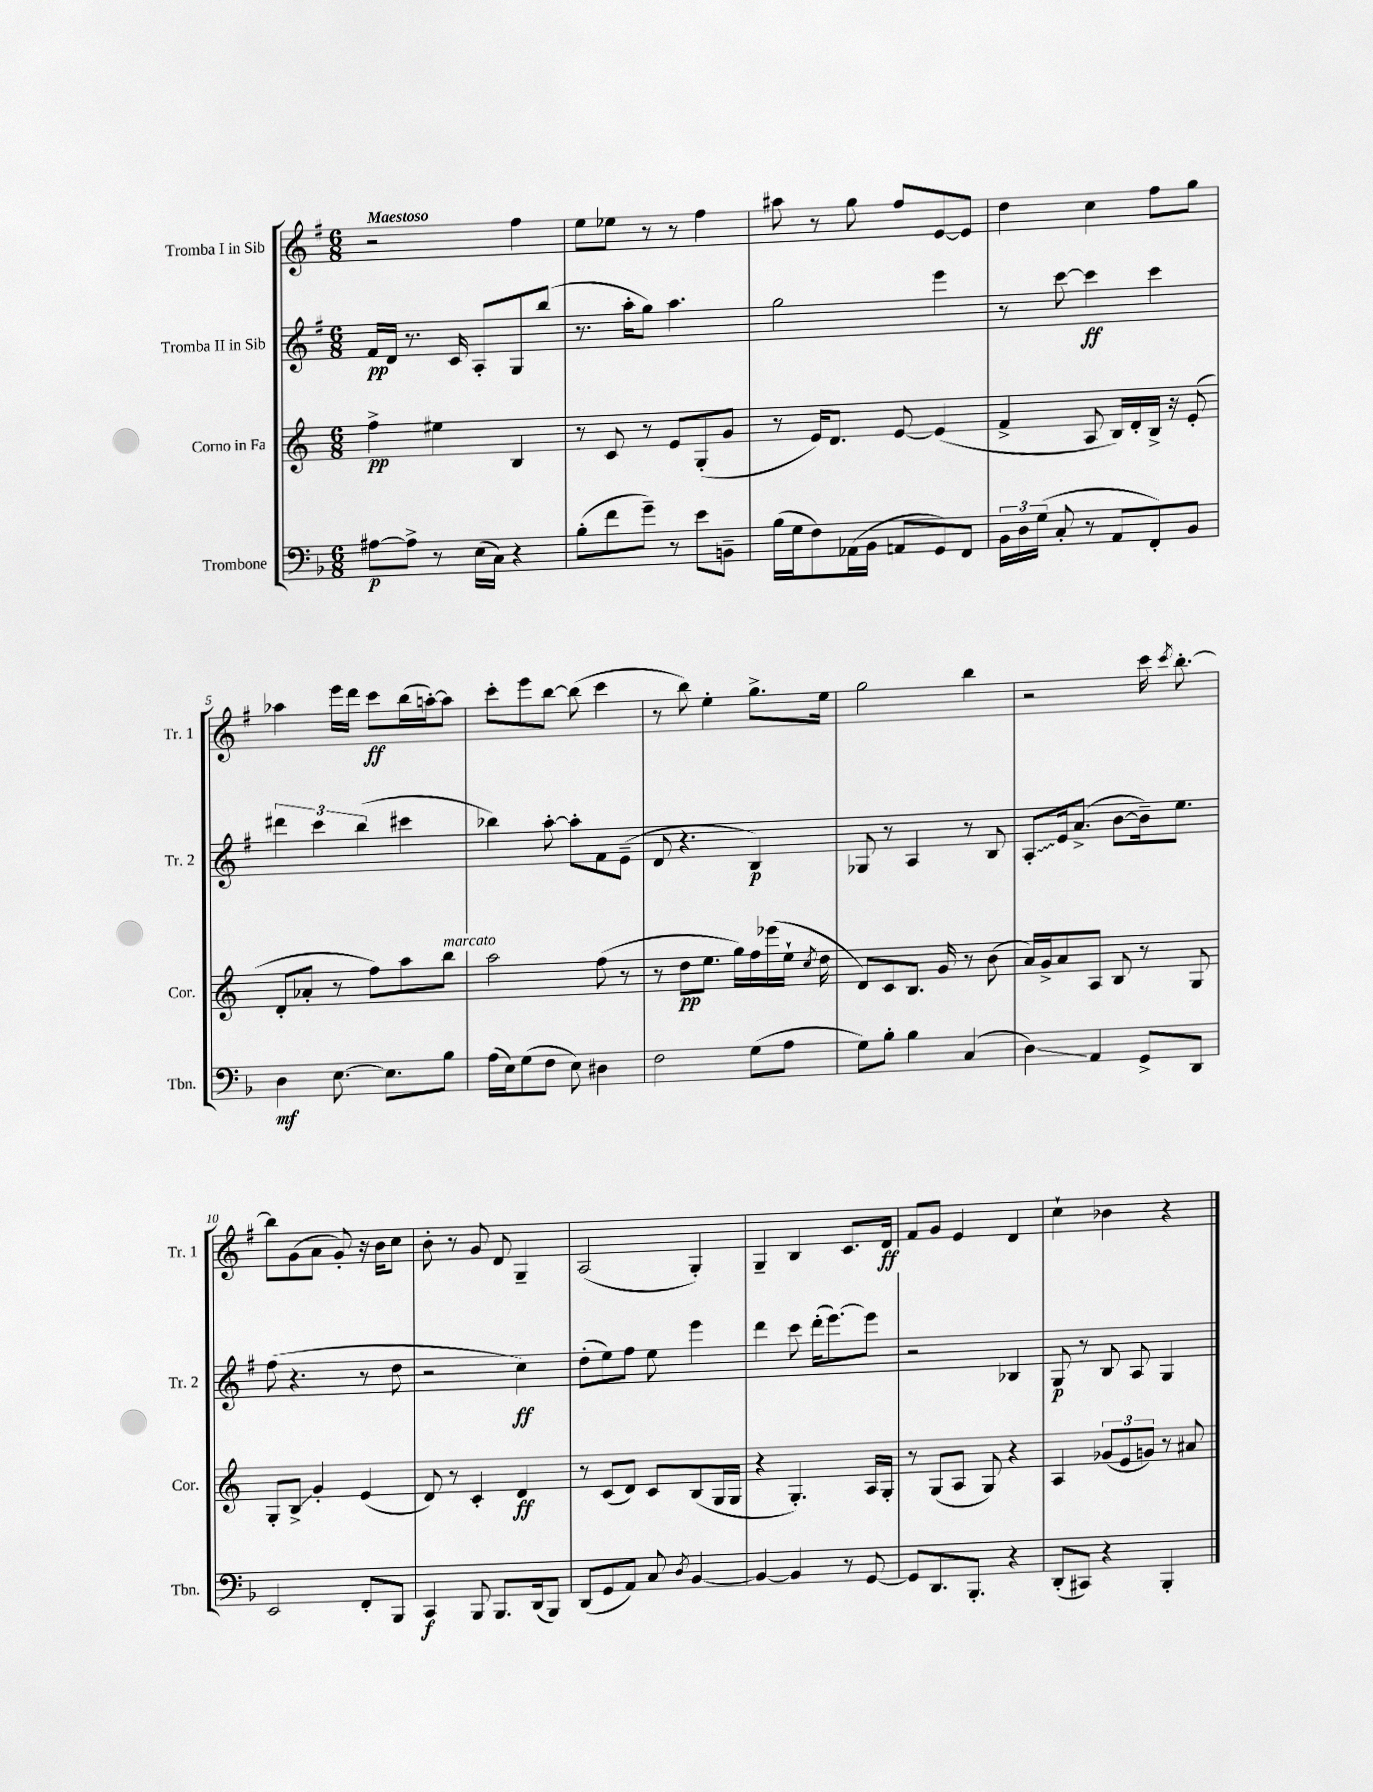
<<
\new StaffGroup <<
\new Staff = "s0" \with { instrumentName = "Tromba I in Sib" shortInstrumentName = "Tr. 1" } {
    \clef treble \key g \major \numericTimeSignature \time 6/8 \tempo "Maestoso"
    \autoBeamOff r2 fis''4 |
    e''8[ ees''8] r8 r8 fis''4 |
    ais''8 r8 g''8 fis''8[ e'8~ e'8] |
    d''4 c''4 fis''8[ g''8] |
    aes''4 e'''16[ d'''16] c'''8[\ff b''16( a''16~-.) a''8] |
    c'''8[-. e'''8 b''8]~ b''8( c'''4 |
    r8 b''8) e''4-. g''8.[-> e''16] |
    g''2 b''4 |
    r2 c'''16 \acciaccatura { c'''8 } b''8.~-. |
    b''8[ g'8( a'8] g'8-.) r16 b'16[ c''8] |
    b'8-. r8 g'8 d'8 g4-- |
    a2( g4-.) |
    g4-- b4 c'8.[ d'16]\ff |
    fis'8[ g'8] e'4 d'4 |
    c''4-! bes'4 r4 \bar "|." |
}
\new Staff = "s1" \with { instrumentName = "Tromba II in Sib" shortInstrumentName = "Tr. 2" } {
    \clef treble \key g \major \numericTimeSignature \time 6/8
    \autoBeamOff fis'16[\pp d'16] r8. c'16 a8[-. g8 b''8]( |
    r8. a''16[-. g''8]) a''4. |
    g''2 e'''4 |
    r8 c'''8~ c'''4\ff c'''4 |
    \tuplet 3/2 { dis'''4 c'''4 b''4( } cis'''4 |
    bes''4) a''8~-. a''8[-. fis'8 e'8]--( |
    d'8 r4. b4\p) |
    ges8 r8 a4 r8 b8 |
    \once \override Glissando.style = #'zigzag a8[-.\glissando e'16 a'8.]->( b'8[~ b'16--) e''8.] |
    fis''8( r4. r8 d''8 |
    r2 c''4\ff) |
    d''8[-.( e''8) fis''8] e''8 e'''4 |
    d'''4 c'''8 d'''16[-.( e'''8.~) e'''8] |
    r2 bes4 |
    g8\p r8 b8 a8 g4 \bar "|." |
}
\new Staff = "s2" \with { instrumentName = "Corno in Fa" shortInstrumentName = "Cor." } {
    \clef treble \key c \major \numericTimeSignature \time 6/8
    \autoBeamOff f''4->\pp eis''4 b4 |
    r8 c'8 r8 e'8[ g8-.( g'8] |
    r8 e'16[) d'8.] e'8~ e'4( |
    f'4-> a8 b16[) d'16-. b16]-> r16 e'8-.( |
    d'8[-. aes'8]-. r8 f''8[) a''8 b''8]^\markup { \italic "marcato" } |
    a''2 f''8( r8 |
    r8 d''8[\pp e''8.] g''16[) f''16 ees'''16( e''16]-! \acciaccatura { c''8 } d''16 |
    d'8[) c'8 b8.] g'16 r8 b'8( |
    a'16[) g'16-> a'8 a8] b8 r8 g8 |
    g8[-. b8]->\glissando g'4-. e'4( |
    d'8) r8 c'4-. d'4\ff |
    r8 c'8[( d'8]) c'8[ b8( g16 g16] |
    r4 g4.-.) a16[ g16]-. |
    r8 g8[( a8] g8) r4 |
    a4 \tuplet 3/2 { ges'8[( e'8 g'8]) } r8 ais'8 \bar "|." |
}
\new Staff = "s3" \with { instrumentName = "Trombone" shortInstrumentName = "Tbn." } {
    \clef bass \key f \major \numericTimeSignature \time 6/8
    \autoBeamOff ais8[~\p ais8]-> r8 e16[( c16]) r4 |
    bes8[-.( f'8 g'8]--) r8 e'8[ b,8]-- |
    bes16[( g16 f8) aes,16( bes,16] a,8[ g,8) f,8] |
    \tuplet 3/2 { bes,16[ d16 g16]( } c8-. r8 a,8[ f,8-.) bes,8] |
    d4\mf e8.~ e8.[ bes8] |
    a16[( e16) g8( f8] e8) dis4 |
    f2 g8[( a8] |
    g8[) bes8]-. bes4 c4( |
    d4\glissando) a,4 g,8[-> d,8] |
    e,2 f,8[-. bes,,8] |
    c,4\f bes,,8 bes,,8.[ d,16( bes,,8]) |
    d,8[( g,8 a,8]) c8 \acciaccatura { d8 } bes,4~ |
    bes,4~ bes,4 r8 g,8~ |
    g,8[ d,8. bes,,8.]-. r4 |
    d,8[-.( cis,8]) r4 bes,,4-. \bar "|." |
}
>>
>>
